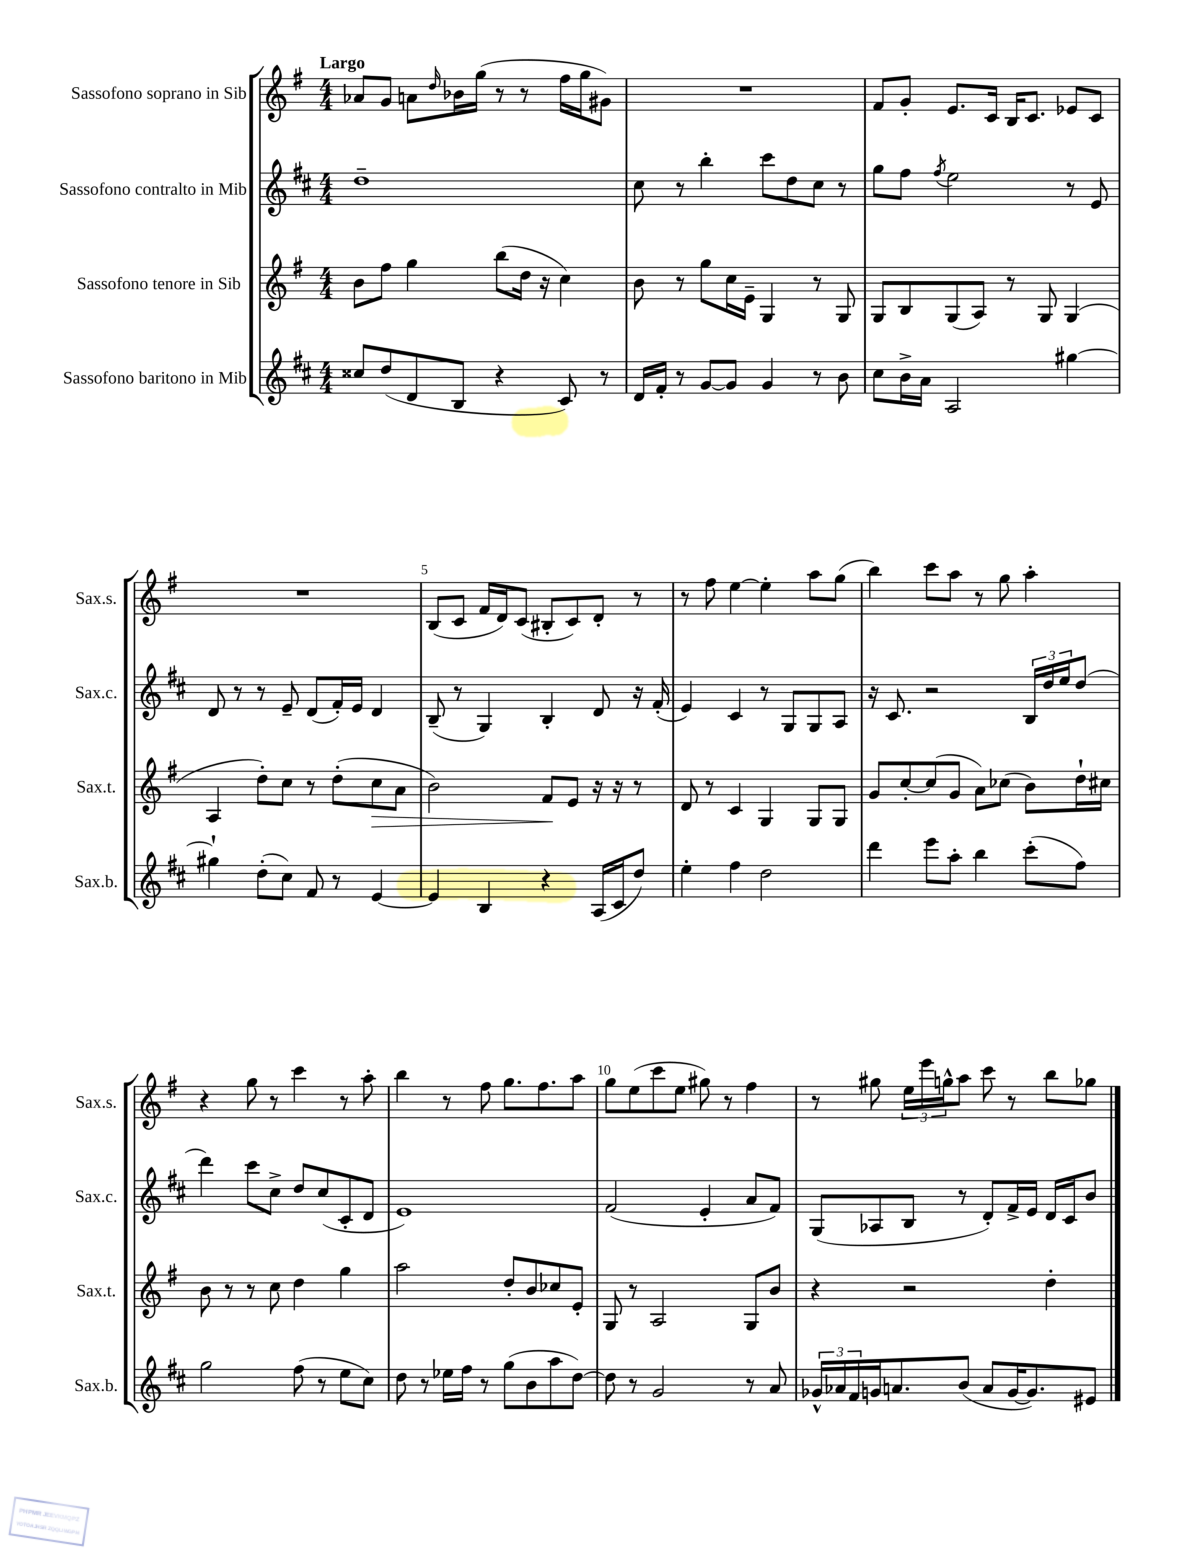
<<
\new StaffGroup <<
\new Staff = "s0" \with { instrumentName = "Sassofono soprano in Sib" shortInstrumentName = "Sax.s." } {
    \clef treble \key g \major \numericTimeSignature \time 4/4 \tempo "Largo"
    aes'8 g'8 a'8 \grace { d''16 } bes'16 g''16( r8 r8 fis''16 g''16 gis'8) |
    R1 |
    fis'8 g'8-. e'8. c'16 b16 c'8. ees'8 c'8 |
    R1 |
    b8( c'8 fis'16 d'16) c'8( bis8-. c'8) d'8-. r8 |
    r8 fis''8 e''4~ e''4-. a''8 g''8( |
    b''4) c'''8 a''8 r8 g''8 a''4-. |
    r4 g''8 r8 c'''4 r8 a''8-. |
    b''4 r8 fis''8 g''8. fis''8. a''8 |
    g''8 e''8( c'''8 e''8 gis''8) r8 fis''4 |
    r8 gis''8 \tuplet 3/2 { e''16 e'''16 g''16-^ } a''8 c'''8 r8 b''8 ges''8 \bar "|." |
}
\new Staff = "s1" \with { instrumentName = "Sassofono contralto in Mib" shortInstrumentName = "Sax.c." } {
    \clef treble \key d \major \numericTimeSignature \time 4/4
    d''1-- |
    cis''8 r8 b''4-. cis'''8 d''8 cis''8 r8 |
    g''8 fis''8 \acciaccatura { fis''8 } e''2 r8 e'8 |
    d'8 r8 r8 e'8-- d'8( fis'16-.) e'16 d'4 |
    b8--( r8 g4) b4-. d'8 r16 fis'16-.( |
    e'4) cis'4 r8 g8 g8 a8 |
    r16 cis'8. r2 \tuplet 3/2 { b16 d''16 e''16 } d''8( |
    d'''4) cis'''8 cis''8-> d''8 cis''8( cis'8-. d'8 |
    e'1) |
    fis'2( e'4-. a'8 fis'8) |
    g8( aes8 b8 r8 d'8-.) fis'16-> e'16 d'16 cis'16 b'8 \bar "|." |
}
\new Staff = "s2" \with { instrumentName = "Sassofono tenore in Sib" shortInstrumentName = "Sax.t." } {
    \clef treble \key g \major \numericTimeSignature \time 4/4
    b'8 fis''8 g''4 b''8( d''16 r16 c''4) |
    b'8 r8 g''8 c''16 e'16-- g4 r8 g8 |
    g8 b8 g8( a8) r8 g8 g4( |
    a4 d''8-.) c''8 r8 d''8-.( c''8\> a'8 |
    b'2) fis'8\! e'8 r16 r16 r8 |
    d'8 r8 c'4 g4 g8 g8 |
    g'8 c''8~-. c''8( g'8 a'8) ces''8( b'8) d''16-! cis''16 |
    b'8 r8 r8 c''8 d''4 g''4 |
    a''2 d''8-. b'8 ces''8 e'8-. |
    g8 r8 a2 g8 b'8 |
    r4 r2 d''4-. \bar "|." |
}
\new Staff = "s3" \with { instrumentName = "Sassofono baritono in Mib" shortInstrumentName = "Sax.b." } {
    \clef treble \key d \major \numericTimeSignature \time 4/4
    cisis''8 d''8( d'8 b8 r4 cis'8) r8 |
    d'16 fis'16-. r8 g'8~ g'8 g'4 r8 b'8 |
    cis''8 b'16-> a'16 a2 gis''4~ |
    gis''4-! d''8-.( cis''8) fis'8 r8 e'4~ |
    e'4 b4 r4 a16( cis'16 d''8) |
    e''4-. fis''4 d''2 |
    d'''4 e'''8 a''8-. b''4 cis'''8-.( fis''8) |
    g''2 fis''8( r8 e''8 cis''8) |
    d''8 r8 ees''16 fis''16 r8 g''8( b'8 a''8 d''8~) |
    d''8 r8 g'2 r8 a'8 |
    \tuplet 3/2 { ges'16-^ aes'16 fis'16 } g'16 a'8. b'8( a'8 g'16~ g'8.) eis'8 \bar "|." |
}
>>
>>
\layout { \context { \Score \override BarNumber.break-visibility = ##(#f #t #t) barNumberVisibility = #(every-nth-bar-number-visible 5) } }
